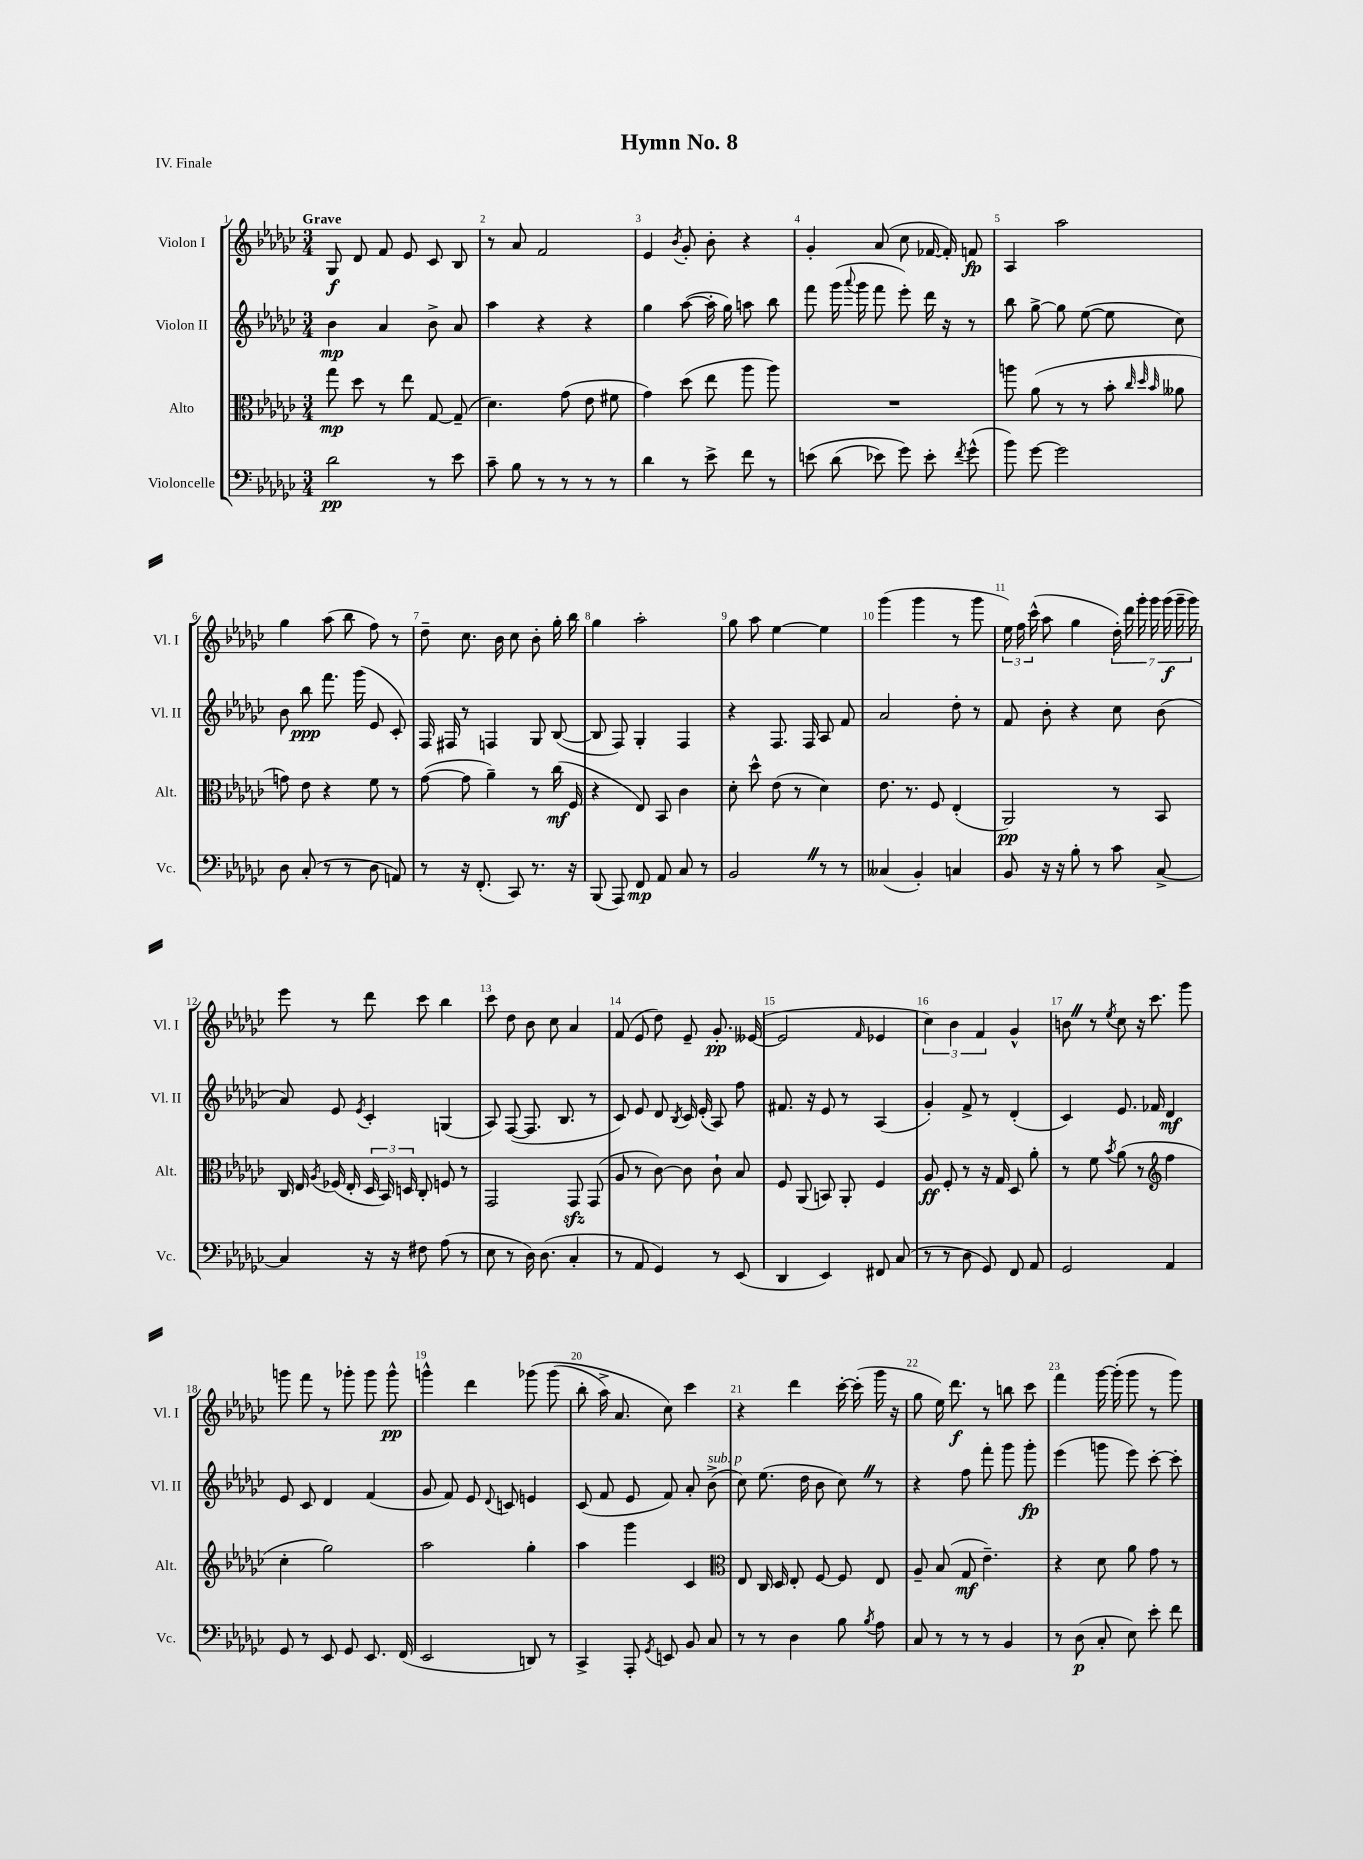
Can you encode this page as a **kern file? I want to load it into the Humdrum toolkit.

**kern	**dynam	**kern	**dynam	**kern	**dynam	**kern	**dynam
*part4	*part4	*part3	*part3	*part2	*part2	*part1	*part1
*staff4	*staff4	*staff3	*staff3	*staff2	*staff2	*staff1	*staff1
*I"Violoncelle	*	*I"Alto	*	*I"Violon II	*	*I"Violon I	*
*I'Vc.	*	*I'Alt.	*	*I'Vl. II	*	*I'Vl. I	*
*clefF4	*	*clefC3	*	*clefG2	*	*clefG2	*
*k[b-e-a-d-g-c-]	*	*k[b-e-a-d-g-c-]	*	*k[b-e-a-d-g-c-]	*	*k[b-e-a-d-g-c-]	*
*M3/4	*	*M3/4	*	*M3/4	*	*M3/4	*
=1	=1	=1	=1	=1	=1	=1	=1
!	!	!	!	!	!	!LO:TX:a:B:t=Grave	!
2d-\	pp	8gg-\	mp	4b-\	mp	8G-/	f
.	.	8dd-\	.	.	.	8d-/	.
.	.	8r	.	4a-/	.	8f/	.
.	.	8ee-\	.	.	.	8e-/	.
8r	.	[8G-/	.	8b-^\	.	8c-/	.
8e-\	.	(8G-~/]	.	8a-/	.	8B-/	.
=2	=2	=2	=2	=2	=2	=2	=2
8c-~\	.	4.d-\)	.	4aa-\	.	8r	.
8B-\	.	.	.	.	.	8a-/	.
8r	.	.	.	4r	.	2f/	.
8r	.	(8g-\	.	.	.	.	.
8r	.	8e-\	.	4r	.	.	.
8r	.	8f#X\	.	.	.	.	.
=3	=3	=3	=3	=3	=3	=3	=3
4d-\	.	4g-\)	.	4gg-\	.	4e-/	.
.	.	.	.	.	.	8qb-/	.
8r	.	(8dd-\	.	([8aa-\	.	8g-'/	.
8e-^\	.	8ee-\	.	16aa-'\]	.	8b-'\	.
.	.	.	.	16gg-\)	.	.	.
8f\	.	8aa-\	.	8aan\	.	4r	.
8r	.	8aa-\)	.	8bb-\	.	.	.
=4	=4	=4	=4	=4	=4	=4	=4
(8en\	.	2.r	.	8fff\	.	4g-'/	.
(8d-\	.	.	.	(16ggg-\	.	.	.
.	.	.	.	8qqaaa-/	.	.	.
.	.	.	.	16ggg-\	.	.	.
8e-X\)	.	.	.	8fff\	.	(8a-/	.
8g-\)	.	.	.	8eee-'\)	.	8cc-\	.
8e-'\	.	.	.	16ddd-\	.	[16f-X/	.
.	.	.	.	16r	.	16f-'/])	.
8qf/	.	.	.	.	.	.	.
(8g-^^\	.	.	.	8r	.	8fn/	fp
=5	=5	=5	=5	=5	=5	=5	=5
8b-\)	.	8aan\	.	8bb-\	.	4A-/	.
[8g-\	.	(8a-\	.	[8gg-^\	.	.	.
2g-\]	.	8r	.	8gg-\]	.	2aa-\	.
.	.	8r	.	([8ee-\	.	.	.
.	.	8b-'\	.	8ee-\]	.	.	.
.	.	32qqcc-/	.	.	.	.	.
.	.	32qqdd-/	.	.	.	.	.
.	.	32qqb-/	.	.	.	.	.
.	.	8a--X\	.	8cc-\)	.	.	.
!!LO:LB:g=z
=6	=6	=6	=6	=6	=6	=6	=6
8D-\	.	8gn\)	.	8b-\	.	4gg-\	.
(8C-'/	.	8e-\	.	8bb-\	ppp	.	.
8r	.	4r	.	8.fff\	.	(8aa-\	.
8r	.	.	.	.	.	8bb-\	.
.	.	.	.	(16ggg-\	.	.	.
8D-\	.	8f\	.	8e-/	.	8ff\)	.
8AAn/)	.	8r	.	8c-'/)	.	8r	.
=7	=7	=7	=7	=7	=7	=7	=7
8r	.	([8g-\	.	16F/	.	8dd-~\	.
.	.	.	.	16F#X/	.	.	.
16r	.	8g-\]	.	8r	.	8.cc-\	.
(8.FF'/	.	.	.	.	.	.	.
.	.	4a-~\)	.	4Fn/	.	.	.
.	.	.	.	.	.	16b-\	.
8CC-/)	.	.	.	.	.	8cc-\	.
8.r	.	8r	.	8G-/	.	8b-'\	.
.	.	(16cc-\	mf	([8B-/	.	16gg-'\	.
16r	.	16F/	.	.	.	16bb-\	.
=8	=8	=8	=8	=8	=8	=8	=8
(8BBB-/	.	4r	.	8B-/]	.	4gg-\	.
8AAA-/)	.	.	.	8F/)	.	.	.
8FF/	mp	8E-/)	.	4G-'/	.	2aa-'\	.
8AA-/	.	8BB-/	.	.	.	.	.
8C-/	.	4c-\	.	4F/	.	.	.
8r	.	.	.	.	.	.	.
=9	=9	=9	=9	=9	=9	=9	=9
2BB-Z/	.	8d-'\	.	4r	.	8gg-\	.
.	.	8dd-^^\	.	.	.	8aa-\	.
.	.	(8e-\	.	8.F/	.	[4ee-\	.
.	.	8r	.	.	.	.	.
.	.	.	.	16F/	.	.	.
8r	.	4d-\)	.	8A-/	.	4ee-\]	.
8r	.	.	.	8f/	.	.	.
=10	=10	=10	=10	=10	=10	=10	=10
(4C--X/	.	8.e-\	.	2a-/	.	(4ggg-\	.
.	.	8.r	.	.	.	.	.
4BB-'/)	.	.	.	.	.	4ggg-\	.
.	.	8F/	.	.	.	.	.
4Cn/	.	(4E-'/	.	8dd-'\	.	8r	.
.	.	.	.	8r	.	8ggg-\	.
=11	=11	=11	=11	=11	=11	=11	=11
8BB-/	.	2AA-/)	pp	8f/	.	24ee-\)	.
.	.	.	.	.	.	24ff\	.
.	.	.	.	.	.	(24ccc-^^\	.
16r	.	.	.	8b-'\	.	8aa-\	.
16r	.	.	.	.	.	.	.
8B-'\	.	.	.	4r	.	4gg-\	.
8r	.	.	.	.	.	.	.
8c-\	.	8r	.	8cc-\	.	28dd-'\)	.
.	.	.	.	.	.	28ddd-\	.
.	.	.	.	.	.	28ggg-'\	.
.	.	.	.	.	.	28ggg-\	.
[8C-^/	.	8BB-/	.	(8b-\	.	.	.
.	.	.	.	.	.	(28ggg-\	f
.	.	.	.	.	.	28ggg-~\	.
.	.	.	.	.	.	28ggg-\)	.
!!LO:LB:g=z
=12	=12	=12	=12	=12	=12	=12	=12
4C-/]	.	16C-/	.	8a-/)	.	8eee-\	.
.	.	16E-/	.	.	.	.	.
.	.	8qA-/	.	.	.	.	.
.	.	(16F-X/	.	8e-/	.	8r	.
.	.	16E-'/	.	.	.	.	.
.	.	.	.	8qe-/	.	.	.
16r	.	24D-/	.	4c-'/	.	8ddd-\	.
.	.	24BB-/)	.	.	.	.	.
16r	.	.	.	.	.	.	.
.	.	24Dn/	.	.	.	.	.
8F#X\	.	8C-'/	.	.	.	8ccc-\	.
(8A-\	.	8Fn/	.	(4Gn/	.	4bb-\	.
8r	.	8r	.	.	.	.	.
=13	=13	=13	=13	=13	=13	=13	=13
8E-\	.	2GG-/	.	8A-/)	.	8ccc-\	.
8r	.	.	.	([8F/	.	8dd-\	.
16D-\)	.	.	.	8.F/]	.	8b-\	.
(8.D-\	.	.	.	.	.	.	.
.	.	.	.	.	.	8cc-\	.
.	.	.	.	8.B-/	.	.	.
4C-'/	.	8GG-zz/	.	.	.	4a-/	.
.	.	(8GG-/	.	8r	.	.	.
=14	=14	=14	=14	=14	=14	=14	=14
8r	.	8A-/	.	8c-/)	.	(8f/	.
8AA-/	.	8r	.	8e-/	.	8e-/	.
4GG-/)	.	[8c-\)	.	8d-/	.	8dd-\)	.
.	.	.	.	8qB-/	.	.	.
.	.	8c-\]	.	16c-/	.	8e-~/	.
.	.	.	.	(16e-'/	.	.	.
8r	.	8c-`\	.	8A-/)	.	8.g-'/	pp
(8EE-/	.	8B-/	.	8ff\	.	.	.
.	.	.	.	.	.	([16e--X/	.
=15	=15	=15	=15	=15	=15	=15	=15
4DD-/	.	8F/	.	8.f#X/	.	2e--/]	.
.	.	(8AA-/	.	.	.	.	.
.	.	.	.	16r	.	.	.
4EE-/)	.	8BBn/)	.	8e-/	.	.	.
.	.	8AA-'/	.	8r	.	.	.
.	.	.	.	.	.	16qqf/	.
8FF#X/	.	4F/	.	(4A-/	.	4e-X/	.
(8C-/	.	.	.	.	.	.	.
=16	=16	=16	=16	=16	=16	=16	=16
8r	.	8A-/	ff	4g-'/)	.	6cc-\)	.
8r	.	8F'/	.	.	.	.	.
.	.	.	.	.	.	6b-\	.
8D-\	.	8r	.	8f^/	.	.	.
.	.	.	.	.	.	6f/	.
8GG-/)	.	16r	.	8r	.	.	.
.	.	16G-/	.	.	.	.	.
8FF/	.	8D-/	.	(4d-'/	.	4g-^^/	.
8AA-/	.	8a-'\	.	.	.	.	.
=17	=17	=17	=17	=17	=17	=17	=17
2GG-/	.	8r	.	4c-/)	.	8bnZ\	.
.	.	8f\	.	.	.	8r	.
.	.	8qb-/	.	.	.	8qee-/	.
.	.	(8a-\	.	8.e-/	.	8cc-\	.
.	.	8r	.	.	.	16r	.
.	.	.	.	16f-X/	.	8.ccc-\	.
*	*	*clefG2	*	*	*	*	*
4AA-/	.	4ff\	.	4d-/	mf	.	.
.	.	.	.	.	.	8ggg-\	.
!!LO:LB:g=z
=18	=18	=18	=18	=18	=18	=18	=18
8GG-/	.	4cc-'\	.	8e-/	.	8gggn\	.
8r	.	.	.	8c-/	.	8fff\	.
8EE-/	.	2gg-\)	.	4d-/	.	8r	.
8GG-/	.	.	.	.	.	8ggg-X'\	.
8.EE-/	.	.	.	(4f/	.	8ggg-\	.
.	.	.	.	.	.	8ggg-^^\	pp
(16FF/	.	.	.	.	.	.	.
=19	=19	=19	=19	=19	=19	=19	=19
2EE-/	.	2aa-\	.	8g-/	.	4gggn^^\	.
.	.	.	.	8f/)	.	.	.
.	.	.	.	8e-/	.	4ddd-\	.
.	.	.	.	8qqd-/	.	.	.
.	.	.	.	8cn/	.	.	.
8DDn/)	.	4gg-'\	.	4en/	.	(8ggg-X\	.
8r	.	.	.	.	.	(8ggg-\	.
=20	=20	=20	=20	=20	=20	=20	=20
4CC-^/	.	4aa-\	.	(8c-/	.	8bb-'\	.
.	.	.	.	8f/	.	16aa-^\)	.
.	.	.	.	.	.	8.a-/	.
8AAA-'/	.	4ggg-\	.	8e-/	.	.	.
8qGG-/	.	.	.	.	.	.	.
8EEn/	.	.	.	8f/)	.	8cc-\)	.
8BB-/	.	4c-/	.	8a-'/	.	4ccc-\	.
!	!	!	!	!LO:TX:a:i:t=sub. p	!	!	!
8C-/	.	.	.	(8b-^\	.	.	.
=21	=21	=21	=21	=21	=21	=21	=21
*	*	*clefC3	*	*	*	*	*
8r	.	8E-/	.	8cc-\)	.	4r	.
8r	.	16C-/	.	(8.ee-\	.	.	.
.	.	16D-/	.	.	.	.	.
4D-\	.	8E-'/	.	.	.	4ddd-\	.
.	.	.	.	16dd-\	.	.	.
.	.	[8F/	.	8b-\	.	.	.
8B-\	.	8F/]	.	8cc-Z\)	.	[16ccc-'\	.
.	.	.	.	.	.	(16ccc-'\]	.
8qB-/	.	.	.	.	.	.	.
8A-\	.	8E-/	.	8r	.	16ggg-\	.
.	.	.	.	.	.	16r	.
=22	=22	=22	=22	=22	=22	=22	=22
8C-/	.	8A-~/	.	4r	.	8gg-\	.
8r	.	(8B-/	.	.	.	16ee-\)	.
.	.	.	.	.	.	8.ddd-\	f
8r	.	8G-/	mf	8ff\	.	.	.
8r	.	4.e-~\)	.	8fff'\	.	8r	.
4BB-/	.	.	.	8ggg-\	.	8bbn\	.
.	.	.	.	8ggg-'\	fp	8ccc-\	.
=23	=23	=23	=23	=23	=23	=23	=23
8r	.	4r	.	(4eee-\	.	4fff\	.
(8D-\	p	.	.	.	.	.	.
8C-'/	.	8d-\	.	8gggn\	.	[16ggg-\	.
.	.	.	.	.	.	(16ggg-'\]	.
8E-\)	.	8a-\	.	8eee-\)	.	8ggg-\	.
8e-'\	.	8g-\	.	[8ccc-'\	.	8r	.
8f\	.	8r	.	8ccc-'\]	.	8ggg-\)	.
==	==	==	==	==	==	==	==
*-	*-	*-	*-	*-	*-	*-	*-
